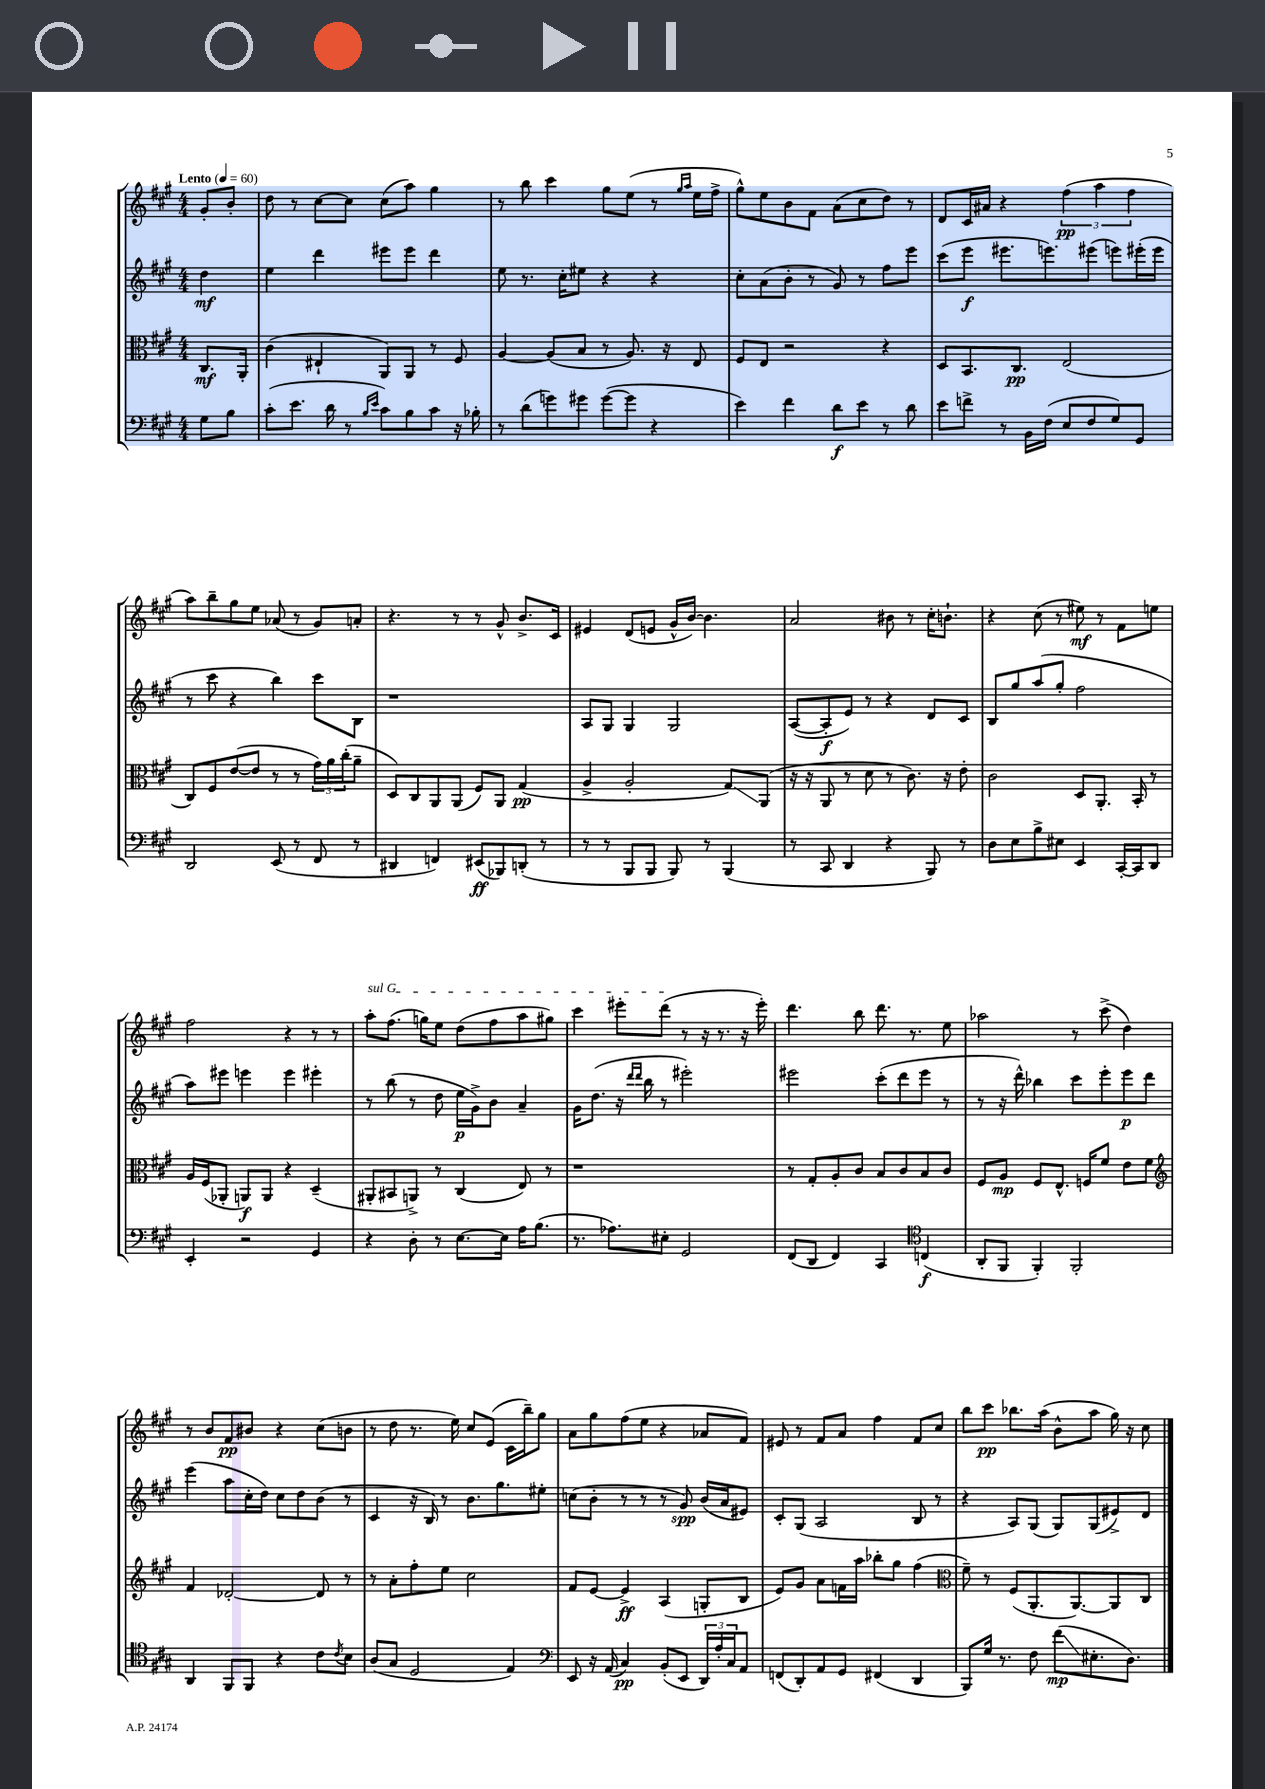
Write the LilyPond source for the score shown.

<<
\new StaffGroup <<
\new Staff = "s0" {
    \clef treble \key a \major \numericTimeSignature \time 4/4 \partial 4 \tempo "Lento" 4 = 60
    gis'8-. b'8-. |
    d''8 r8 cis''8~ cis''8 cis''8( a''8) gis''4 |
    r8 b''8 cis'''4 gis''8 e''8( r8 \grace { gis''16 a''16 } e''16 fis''16-> |
    gis''8-^) e''8 b'8 fis'8 a'8( cis''8 d''8) r8 |
    d'8 cis'16 ais'16 r4 \tuplet 3/2 { fis''4\pp( a''4 fis''4 } |
    a''8) b''8-- gis''8 e''8 aes'8( r8 gis'8) a'8-. |
    r4. r8 r8 gis'8-^ b'8.-> cis'16 |
    eis'4 d'8( e'8 gis'16-^ b'16~) b'4. |
    a'2 bis'8 r8 cis''16-. b'8.-! |
    r4 cis''8( r8 eis''8\mf) r8 fis'8 e''8 |
    fis''2 r4 r8 r8 |
    \once \override TextSpanner.bound-details.left.text = \markup { \italic "sul G" } a''8-.\startTextSpan fis''8.( g''16) e''8 d''8( fis''8 a''8 gis''8) |
    cis'''4 eis'''8-. d'''8\stopTextSpan( r8 r16 r8. r16 eis'''16-.) |
    d'''4. b''8 d'''8. r8. e''8 |
    aes''2 r8 cis'''8->( d''4) |
    r8 b'8 fis'8\pp bis'8 r4 cis''8( b'8 |
    r8 d''8 r8. e''16) cis''8 e'8( cis'16 b''16--) gis''8 |
    a'8 gis''8 fis''8( e''8 r4 aes'8 fis'8) |
    eis'8 r8 fis'8 a'8 fis''4 fis'8 cis''8 |
    b''8 cis'''8\pp bes''8. a''16( b'8-^ a''8 gis''16) r16 cis''8 \bar "|." |
}
\new Staff = "s1" {
    \clef treble \key a \major \numericTimeSignature \time 4/4 \partial 4
    d''4\mf |
    e''4 d'''4 eis'''8 eis'''8 d'''4 |
    e''8 r8. cis''16-. eis''8 r4 r4 |
    cis''8-. a'8( b'8-. r8 gis'8) r8 fis''8 e'''8 |
    cis'''8( e'''8\f eis'''8. e'''8.) eis'''8( e'''8) eis'''16-.( eis'''16 |
    r8 cis'''8 r4 b''4) cis'''8 b8 |
    r1 |
    a8 gis8 gis4 gis2 |
    a8~( a8-.\f e'8) r8 r4 d'8 cis'8 |
    b8 gis''8 a''8( gis''8-. fis''2 |
    a''8) eis'''8 e'''4 e'''4 eis'''4-. |
    r8 b''8( r8 d''8 e''16\p gis'16->) b'8 a'4-- |
    gis'16 d''8.( r16 \grace { d'''16 d'''16 } b''16 r8 eis'''2-.) |
    eis'''2 cis'''8-.( d'''8 eis'''8 r8 |
    r8 r16 d'''16-^) bes''4 cis'''8 e'''8-. e'''8\p d'''8 |
    e'''4( a''8 cis''16-. d''16) cis''8 d''8 b'8( r8 |
    cis'4 r16 b16) r8 b'8. gis''8. eis''8-. |
    c''8( b'8-. r8 r8 r8 gis'8\spp) b'16( a'16 eis'8) |
    cis'8-. gis8( a2 b8 r8 |
    r4 a8) gis8( gis8) gis8( eis'8->) d'8 \bar "|." |
}
\new Staff = "s2" {
    \clef alto \key a \major \numericTimeSignature \time 4/4 \partial 4
    cis8.\mf a,16-. |
    cis'4( eis4-! a,8) a,8 r8 fis8 |
    a4~ a8( b8 r8 a8.) r16 e8 |
    fis8 e8 r2 r4 |
    d8 b,8. cis8.\pp e2( |
    cis8) fis8 e'8~( e'8 r8 r8 \tuplet 3/2 { gis'16) a'16 cis''16-.( } a'8-- |
    d8) cis8 a,8 a,8( fis8) a,8 gis4\pp( |
    a4-> a2-. gis8\glissando) a,8( |
    r16 r16 a,8 r8 d'8 r8 cis'8.) r16 e'8-. |
    cis'2 d8 a,8.-. b,16-. r8 |
    a16 fis16( aes,8-. a,8\f) a,8 r4 d4--( |
    ais,8-. bis,8 a,8->) r8 cis4( e8) r8 |
    r1 |
    r8 gis8-. a8-. cis'8 b8 cis'8 b8 cis'8 |
    fis8 a8\mp fis8 e8.-^ f16 fis'8 e'8 fis'8 |
    \clef treble fis'4 des'2~-. des'8 r8 |
    r8 a'8-. fis''8-. e''8 cis''2 |
    fis'8 e'8~ e'4->\ff a4( g8-. b8 |
    e'8) gis'8 a'8 f'16 a''16 bes''8-. gis''8 fis''4( |
    \clef alto fis'8--) r8 fis8( a,8.-. a,8.~) a,8 cis8 \bar "|." |
}
\new Staff = "s3" {
    \clef bass \key a \major \numericTimeSignature \time 4/4 \partial 4
    gis8 b8 |
    cis'8-.( e'8. d'16 r8 \grace { b16 e'16 } cis'8) b8 cis'8 r16 bes16-. |
    r8 d'8( g'8) gis'8 gis'8~( gis'8 r4 |
    e'4) fis'4 d'8\f e'8 r8 d'8 |
    e'8 f'8-> r8 b,16 fis16( e8 fis8 gis8) gis,8 |
    d,2 e,8( r8 fis,8 r8 |
    dis,4 f,4) eis,8\ff( bes,,8) d,8-.( r8 |
    r8 r8 b,,8 b,,8 b,,8) r8 b,,4( |
    r8 cis,8 d,4 r4 b,,8) r8 |
    d8 e8 b8-> eis8 e,4 cis,16~-. cis,16 d,8 |
    e,4-. r2 gis,4 |
    r4 d8-. r8 e8.~ e16 a16 b8.( |
    r8. aes8.) eis8-. gis,2 |
    fis,8( d,8 fis,4) cis,4 \clef tenor c4\f( |
    a,8-. fis,8 fis,4-.) fis,2-. |
    a,4 fis,8 fis,8 r4 cis'8 \acciaccatura { cis'8 } b8 |
    a8( gis8 d2 e4) |
    \clef bass e,8 r16 a,16( cis4\pp) b,8-.( e,8 \tuplet 3/2 { d,16) a16-. cis16 } a,8 |
    f,8( d,8-.) a,8 gis,8 fis,4( d,4 |
    b,,8) gis16 r8. fis8 fis'8\glissando\mp( eis8.-. d8.) \bar "|." |
}
>>
>>
\layout { \context { \Score \remove "Bar_number_engraver" } }
